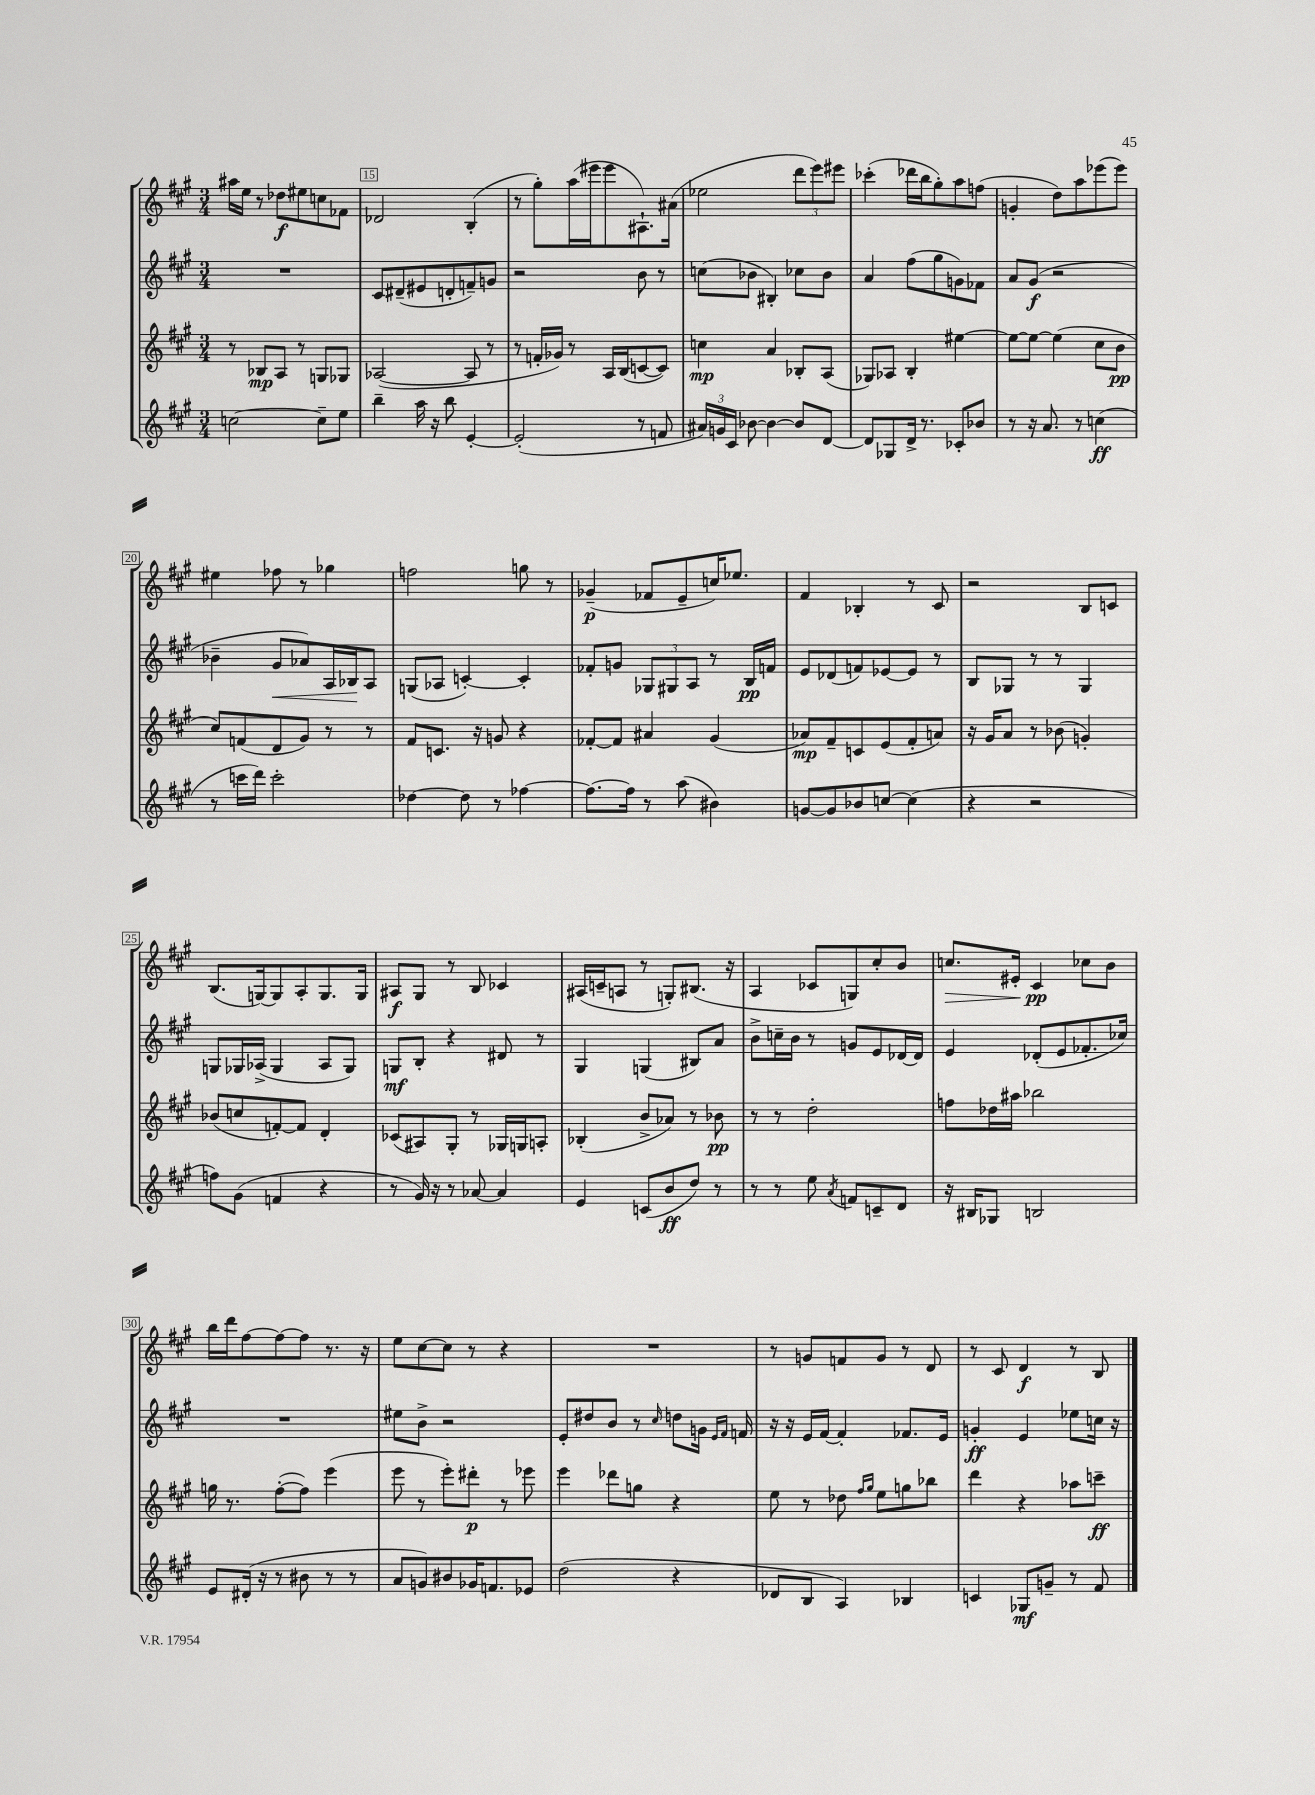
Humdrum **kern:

**kern	**dynam	**kern	**dynam	**kern	**dynam	**kern	**dynam
*part4	*part4	*part3	*part3	*part2	*part2	*part1	*part1
*staff4	*staff4	*staff3	*staff3	*staff2	*staff2	*staff1	*staff1
*clefG2	*	*clefG2	*	*clefG2	*	*clefG2	*
*k[f#c#g#]	*	*k[f#c#g#]	*	*k[f#c#g#]	*	*k[f#c#g#]	*
*M3/4	*	*M3/4	*	*M3/4	*	*M3/4	*
=14	=14	=14	=14	=14	=14	=14	=14
[2ccn\	.	8r	.	2.r	.	16aa#X\LL	.
.	.	.	.	.	.	16ee\JJ	.
.	.	8B-X/L	mp	.	.	8r	.
.	.	8A/J	.	.	.	8dd-X\L	f
.	.	8r	.	.	.	8ee#X\	.
8cc~\L]	.	8Gn/L	.	.	.	8ccn\	.
8ee\J	.	8G-X/J	.	.	.	8f-X\J	.
=15	=15	=15	=15	=15	=15	=15	=15
4bb~\	.	([2A-X/	.	8c#/L	.	2d-X/	.
.	.	.	.	(8d#X~/	.	.	.
16aa\	.	.	.	8e#X/	.	.	.
16r	.	.	.	.	.	.	.
8bb\	.	.	.	8dn'/	.	.	.
[4e'/	.	8A-/]	.	8fn~/)	.	(4B'/	.
.	.	8r	.	8gn/J	.	.	.
=16	=16	=16	=16	=16	=16	=16	=16
(2e'/]	.	8r	.	2r	.	8r	.
.	.	16fn'/LL	.	.	.	8gg#'\L)	.
.	.	16g-X/JJ)	.	.	.	.	.
.	.	8r	.	.	.	(16aa\L	.
.	.	.	.	.	.	16eee#X\J	.
.	.	16A/LL	.	.	.	8eee#\	.
.	.	(16B/J	.	.	.	.	.
8r	.	[8cn/	.	8b\	.	8.A#X`\)	.
8fn/	.	8c/J])	.	8r	.	.	.
.	.	.	.	.	.	(16a#X\Jk	.
=17	=17	=17	=17	=17	=17	=17	=17
24a#X/LL)	.	4ccn\	mp	(8ccn\L	.	2ee-X\	.
24gn/	.	.	.	.	.	.	.
24c#/JJ	.	.	.	.	.	.	.
[8b-X\	.	.	.	8b-X\J	.	.	.
4b-\_	.	4a/	.	4B#X'/)	.	.	.
8b-/L]	.	8B-X'/L	.	8cc-X\L	.	12ddd\L	.
.	.	.	.	.	.	12eee\)	.
[8d/J	.	(8A/J	.	8b-\J	.	.	.
.	.	.	.	.	.	12eee#X\J	.
=18	=18	=18	=18	=18	=18	=18	=18
8d/L]	.	8G-X/L)	.	4a/	.	(4ccc-X'\	.
8G-X/	.	8A-X/J	.	.	.	.	.
16d^/Jk	.	4B'/	.	(8ff#\L	.	16ddd-X\LL	.
8.r	.	.	.	.	.	16bb\J	.
.	.	.	.	8gg#\	.	8gg#'\)	.
8c-X'/L	.	[4ee#X\	.	8gn\)	.	8aa\	.
8b-X/J	.	.	.	8f-X\J	.	(8ffn\J	.
=19	=19	=19	=19	=19	=19	=19	=19
8r	.	8ee#\L_	.	8a/L	.	4gn'/	.
16r	.	8ee#\J_	.	(8g#/J	f	.	.
8.a/	.	.	.	.	.	.	.
.	.	(4ee#\]	.	2r	.	8dd\L)	.
8r	.	.	.	.	.	8aa\	.
(4ccn\	ff	8cc#\L	.	.	.	(8eee-X\	.
.	.	8b\J	pp	.	.	8eee-\J)	.
!!LO:LB:g=z
=20	=20	=20	=20	=20	=20	=20	=20
8r	.	8cc#/L)	.	4b-X~\	.	4ee#X\	.
16cccn\LL	.	(8fn/	.	.	.	.	.
16ddd\JJ)	.	.	.	.	.	.	.
!	!	!	!	!	!LO:HP:b	!	!
2ccc'\	.	8d/	.	8g#/L	<	8ff-X\	.
.	.	8g#/J)	.	8a-X/)	.	8r	.
.	.	8r	.	16A/L	.	4gg-X\	.
.	.	.	.	16B-X/J	.	.	.
.	.	8r	.	8A/J	[	.	.
=21	=21	=21	=21	=21	=21	=21	=21
[4dd-X\	.	8f#/L	.	(8Gn/L	.	2ffn\	.
.	.	8.cn/J	.	8A-X/J	.	.	.
8dd-\]	.	.	.	[4cn'/)	.	.	.
.	.	16r	.	.	.	.	.
8r	.	8gn/	.	.	.	.	.
[4ff-X\	.	4r	.	4c'/]	.	8ggn\	.
.	.	.	.	.	.	8r	.
=22	=22	=22	=22	=22	=22	=22	=22
8.ff-\L_	.	[8f-X'/L	.	8f-X'/L	.	(4g-X~/	p
.	.	8f-/J]	.	8gn/J	.	.	.
16ff-\Jk]	.	.	.	.	.	.	.
8r	.	4a#X/	.	12G-X/L	.	8f-X/L	.
.	.	.	.	12G#X/	.	.	.
(8aa\	.	.	.	.	.	8e~/	.
.	.	.	.	12A/J	.	.	.
4b#X\)	.	(4g#/	.	8r	.	16ccn/K)	.
.	.	.	.	.	.	8.ee-X/J	.
.	.	.	.	16B/LL	pp	.	.
.	.	.	.	16fn/JJ	.	.	.
=23	=23	=23	=23	=23	=23	=23	=23
[8gn/L	.	8a-X/L)	mp	8e/L	.	4f#/	.
8g/]	.	8f#~/	.	(8d-X/	.	.	.
8b-X/	.	8cn/	.	8fn/)	.	4B-X'/	.
[8ccn/J	.	(8e/	.	[8e-X/	.	.	.
(4cc\]	.	8f#'/	.	8e-/J]	.	8r	.
.	.	8an/J)	.	8r	.	8c#/	.
=24	=24	=24	=24	=24	=24	=24	=24
4r	.	16r	.	8B/L	.	2r	.
.	.	16g#/KL	.	.	.	.	.
.	.	8a/J	.	8G-X/J	.	.	.
2r	.	8r	.	8r	.	.	.
.	.	(8b-X\	.	8r	.	.	.
.	.	4gn'/)	.	4G-/	.	8B/L	.
.	.	.	.	.	.	8cn/J	.
!!LO:LB:g=z
=25	=25	=25	=25	=25	=25	=25	=25
8ffn\L)	.	(8b-X/L	.	8Gn/L	.	(8.B/L	.
(8g#\J	.	8ccn/	.	16G-X/L	.	.	.
.	.	.	.	(16A-X^/JJ	.	[16Gn/k)	.
4fn/	.	[8fn'/)	.	4G-/	.	8G/]	.
.	.	8f/J]	.	.	.	8A'/	.
4r	.	4d'/	.	8A-/L	.	8.G/	.
.	.	.	.	8G-/J)	.	.	.
.	.	.	.	.	.	16G/Jk	.
=26	=26	=26	=26	=26	=26	=26	=26
8r	.	(8c-X/L	.	8Gn/L	mf	8A#X/L	f
16g#/)	.	8A#X/)	.	8B'/J	.	8G#/J	.
16r	.	.	.	.	.	.	.
8r	.	8G#'/J	.	4r	.	8r	.
[8a-X/	.	8r	.	.	.	8B/	.
4a-/]	.	16G-X/LL	.	8d#X/	.	4c-X/	.
.	.	16Gn/J	.	.	.	.	.
.	.	8An'/J	.	8r	.	.	.
=27	=27	=27	=27	=27	=27	=27	=27
4e/	.	(4B-X'/	.	4G#/	.	(16A#X/LL	.
.	.	.	.	.	.	16cn~/J	.
.	.	.	.	.	.	8An/J	.
(8cn/L	.	8b^/L	.	(4Gn/	.	8r	.
8b/	ff	8a-X/J)	.	.	.	8Gn'/L)	.
8dd/J)	.	8r	.	8B#X/L)	.	(8.B#X/J	.
8r	.	8b-X\	pp	8a/J	.	.	.
.	.	.	.	.	.	16r	.
=28	=28	=28	=28	=28	=28	=28	=28
8r	.	8r	.	8b^\L	.	4A/	.
8r	.	8r	.	16ccn~\L	.	.	.
.	.	.	.	16b\JJ	.	.	.
8ee\	.	2dd'\	.	8r	.	8c-X/L	.
8qa/	.	.	.	.	.	.	.
8fn/L	.	.	.	8gn/L	.	8Gn/)	.
8cn~/	.	.	.	8e/	.	8cc#'/	.
8d/J	.	.	.	[16d-X/L	.	8b/J	.
.	.	.	.	16d-/JJ]	.	.	.
=29	=29	=29	=29	=29	=29	=29	=29
!	!	!	!	!	!	!	!LO:HP:b
16r	.	8ffn\L	.	4e/	.	8.ccn/L	>
16B#X/KL	.	.	.	.	.	.	.
8G-X/J	.	16dd-X\L	.	.	.	.	.
.	.	16aa#X\JJ	.	.	.	16e#X'/Jk	.
2Bn/	.	2bb-X\	.	(8d-X'/L	.	4c#/	pp
.	.	.	.	8e/	.	.	.
.	.	.	.	8.f-X'/	.	8cc-X\L	]
.	.	.	.	.	.	8b\J	.
.	.	.	.	16cc-X/Jk)	.	.	.
!!LO:LB:g=z
=30	=30	=30	=30	=30	=30	=30	=30
8e/L	.	16ggn\	.	2.r	.	16bb\LL	.
.	.	8.r	.	.	.	16ddd\J	.
(16d#X'/Jk	.	.	.	.	.	[8ff#\	.
16r	.	.	.	.	.	.	.
8r	.	([8ff#'\L	.	.	.	8ff#\_	.
8b#X\	.	8ff#\J])	.	.	.	8ff#\J]	.
8r	.	(4eee\	.	.	.	8.r	.
8r	.	.	.	.	.	.	.
.	.	.	.	.	.	16r	.
=31	=31	=31	=31	=31	=31	=31	=31
8a/L	.	8eee\	.	8ee#X\L	.	8ee\L	.
8gn/)	.	8r	.	8b^\J	.	[8cc#\	.
8b#X/	.	8eee'\L)	.	2r	.	8cc#\J]	.
16g-X/K	.	8ddd#X'\J	p	.	.	8r	.
8.fn/	.	.	.	.	.	.	.
.	.	8r	.	.	.	4r	.
8e-X/J	.	8eee-X\	.	.	.	.	.
=32	=32	=32	=32	=32	=32	=32	=32
(2dd\	.	4eee\	.	8e'/L	.	2.r	.
.	.	.	.	8dd#X/	.	.	.
.	.	8ddd-X\L	.	8b/J	.	.	.
.	.	8ggn\J	.	8r	.	.	.
.	.	.	.	16qqcc#/	.	.	.
4r	.	4r	.	8ddn\L	.	.	.
.	.	.	.	16gn\Jk	.	.	.
.	.	.	.	16qqe/LL	.	.	.
.	.	.	.	16qqf#/JJ	.	.	.
.	.	.	.	16fn/	.	.	.
=33	=33	=33	=33	=33	=33	=33	=33
8d-X/L	.	8ee\	.	16r	.	8r	.
.	.	.	.	16r	.	.	.
8B/J	.	8r	.	16e/LL	.	8gn/L	.
.	.	.	.	[16f#/JJ	.	.	.
4A/)	.	8dd-X\	.	4f#'/]	.	8fn/	.
.	.	16qqff#/LL	.	.	.	.	.
.	.	16qqgg#/JJ	.	.	.	.	.
.	.	8ee\L	.	.	.	8g/J	.
4B-X/	.	8ggn\	.	8.f-X/L	.	8r	.
.	.	8bb-X\J	.	.	.	8d/	.
.	.	.	.	16e/Jk	.	.	.
=34	=34	=34	=34	=34	=34	=34	=34
4cn/	.	4ddd\	.	4gn'/	ff	8r	.
.	.	.	.	.	.	8c#/	.
8G-X/L	mf	4r	.	4e/	.	4d/	f
8gn~/J	.	.	.	.	.	.	.
8r	.	8aa-X\L	.	8ee-X\L	.	8r	.
8f#/	.	8cccn~\J	ff	16ccn\Jk	.	8B/	.
.	.	.	.	16r	.	.	.
==	==	==	==	==	==	==	==
*-	*-	*-	*-	*-	*-	*-	*-
